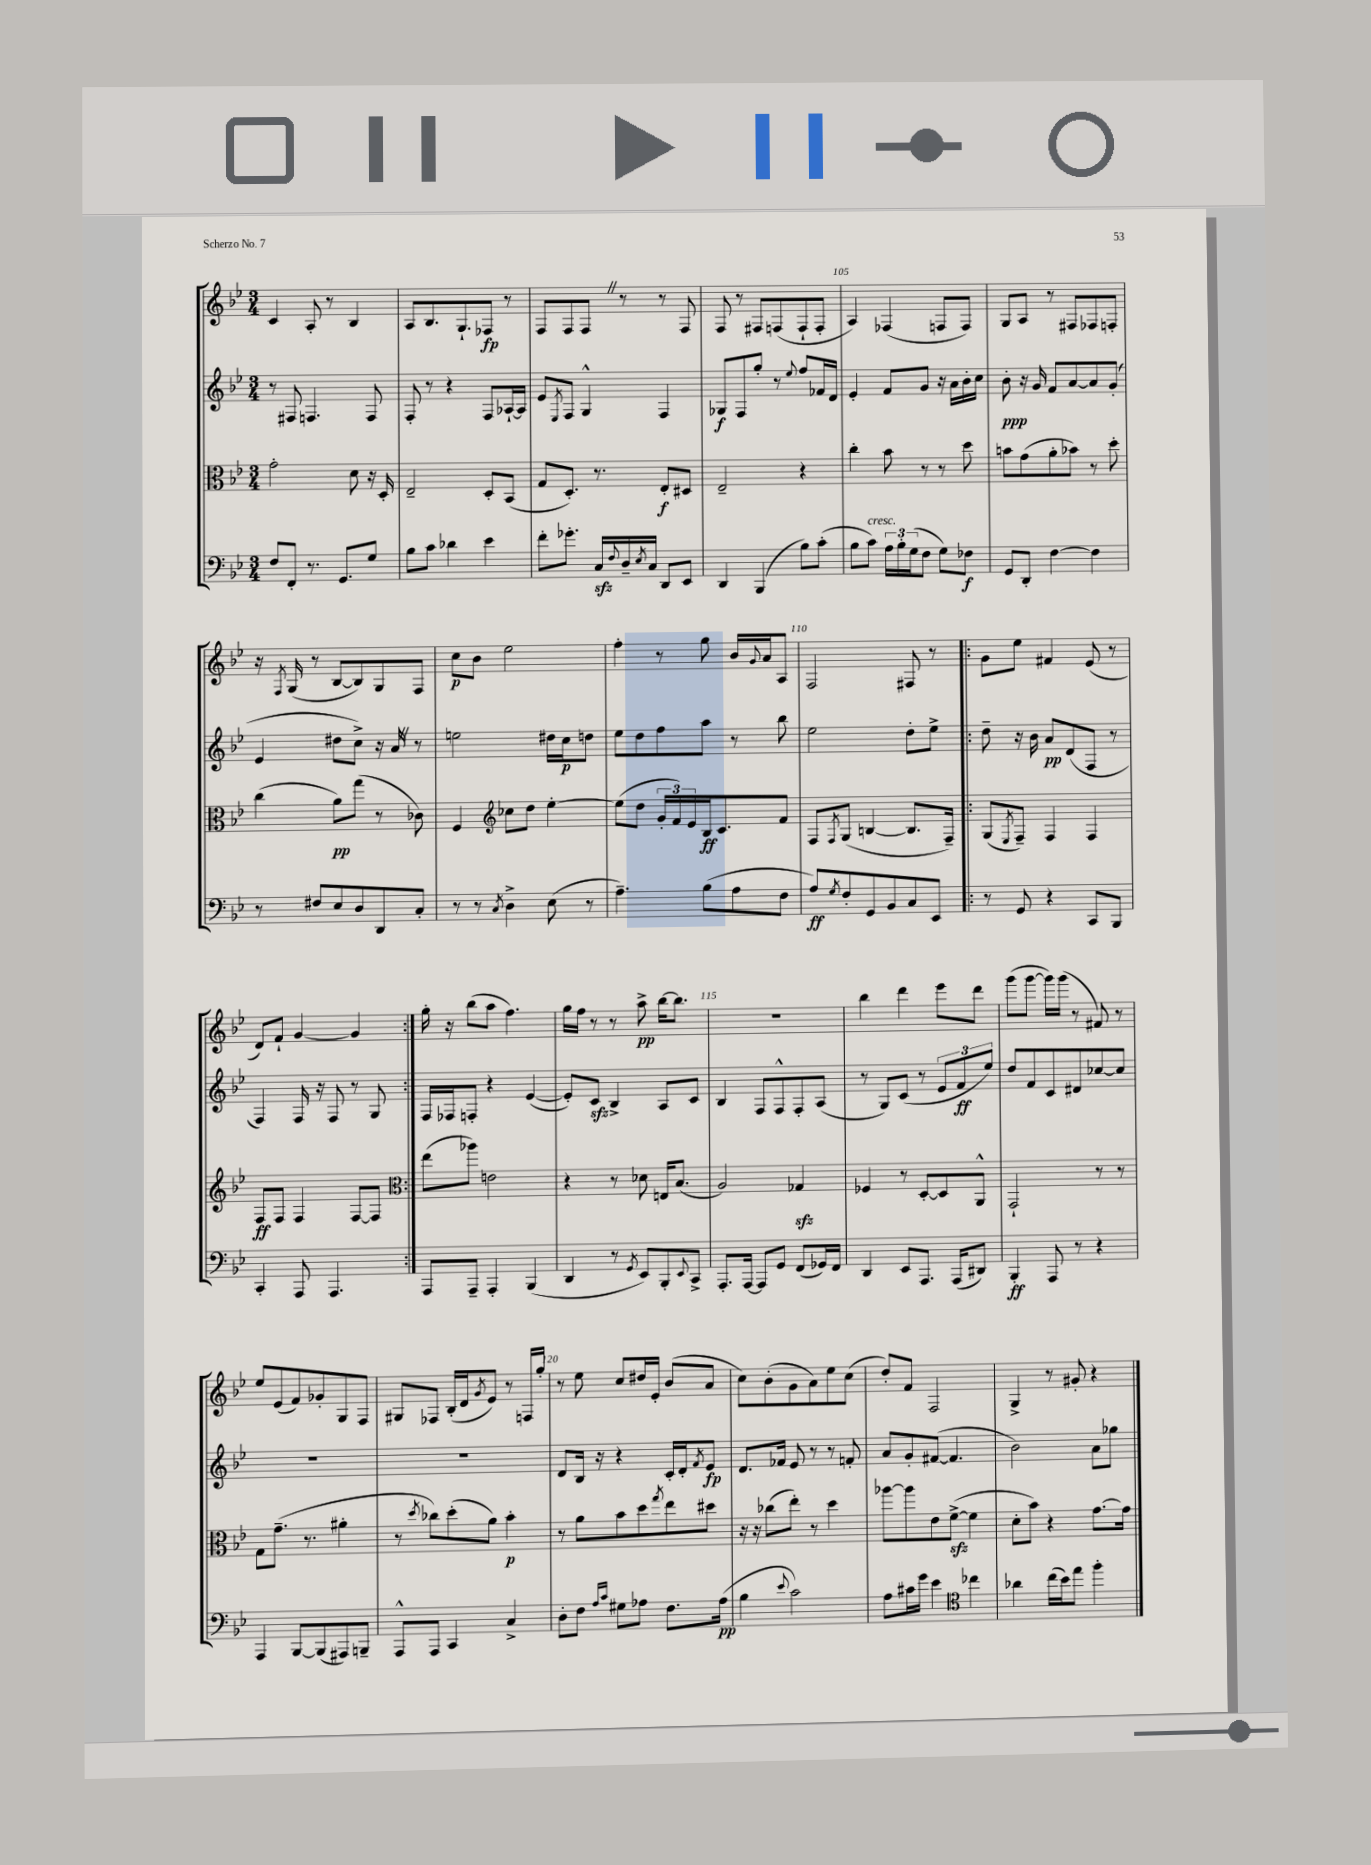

**kern	**dynam	**kern	**dynam	**kern	**dynam	**kern	**dynam
*part4	*part4	*part3	*part3	*part2	*part2	*part1	*part1
*staff4	*staff4	*staff3	*staff3	*staff2	*staff2	*staff1	*staff1
*clefF4	*	*clefC3	*	*clefG2	*	*clefG2	*
*k[b-e-]	*	*k[b-e-]	*	*k[b-e-]	*	*k[b-e-]	*
*M3/4	*	*M3/4	*	*M3/4	*	*M3/4	*
=101	=101	=101	=101	=101	=101	=101	=101
8F/L	.	2g'\	.	8r	.	4c/	.
8FF'/J	.	.	.	8F#X/	.	.	.
8.r	.	.	.	4.Fn/	.	8A'/	.
.	.	.	.	.	.	8r	.
8.GG/L	.	.	.	.	.	.	.
.	.	8d\	.	.	.	4B-/	.
8G/J	.	16r	.	8F/	.	.	.
.	.	16D'/	.	.	.	.	.
=102	=102	=102	=102	=102	=102	=102	=102
8B-\L	.	2E-~/	.	8F'/	.	8A/L	.
8c\J	.	.	.	8r	.	8.B-/	.
4d-X\	.	.	.	4r	.	.	.
.	.	.	.	.	.	8.G`/	.
4e-\	.	8D'/L	.	8F/L	.	8F-X/J	fp
.	.	(8BB-/J	.	[16A-X`/L	.	8r	.
.	.	.	.	16A-/JJ]	.	.	.
=103	=103	=103	=103	=103	=103	=103	=103
8f'\L	.	8G/L	.	8e-/L	.	8F/L	.
.	.	.	.	8qE-/	.	.	.
8.g-X'\J	.	8.D'/J)	.	8F/J	.	8F/	.
.	.	.	.	4G^^/	.	8FZ/J	.
16Czz/LL	.	8.r	.	.	.	.	.
8qqF/	.	.	.	.	.	.	.
16D~/	.	.	.	.	.	8r	.
8qE-/	.	.	.	.	.	.	.
16C/JJ	.	.	.	.	.	.	.
8DD/L	.	8E-'/L	f	4F/	.	8r	.
8EE-/J	.	8D#X/J	.	.	.	8F/	.
=104	=104	=104	=104	=104	=104	=104	=104
4DD/	.	2E-~/	.	8G-X/L	f	8F/	.
.	.	.	.	8F/	.	8r	.
(4BBB-/	.	.	.	8gg'/J	.	8F#X/L	.
.	.	.	.	8r	.	(8Fn/	.
.	.	.	.	8qqee-/	.	.	.
8B-\L)	.	4r	.	8ff/L	.	8F`/	.
(8c'\J	.	.	.	16f-X/L	.	8F'/J	.
.	.	.	.	16d/JJ	.	.	.
=105	=105	=105	=105	=105	=105	=105	=105
8B-\L	.	4cc'\	.	4e-'/	.	4A/)	.
!LO:TX:a:i:t=cresc.	!	!	!	!	!	!	!
8c\J)	.	.	.	.	.	.	.
24A\LL	.	8b-\	.	8f/L	.	(4F-X/	.
24B-'\	.	.	.	.	.	.	.
(24G\J	.	.	.	.	.	.	.
8F\J	.	8r	.	8g/J	.	.	.
8G\L)	.	8r	.	16r	.	8Fn/L	.
.	.	.	.	16a\LL	.	.	.
8F-X\J	f	8dd\	.	16b-'\	.	8F/J)	.
.	.	.	.	16cc\JJ	.	.	.
=106	=106	=106	=106	=106	=106	=106	=106
8GG/L	.	8bn\L	.	8b-'\	ppp	8G/L	.
8DD'/J	.	(8g\	.	16r	.	8A/J	.
.	.	.	.	16g/	.	.	.
[4F\	.	8a'\	.	8f/L	.	8r	.
.	.	8b-X\J)	.	[8a/	.	8F#X/L	.
4F\]	.	8r	.	8a/]	.	8F-X/	.
.	.	8dd'\	.	(8g'/J	.	8Fn'/J	.
!!LO:LB:g=z
=107	=107	=107	=107	=107	=107	=107	=107
8r	.	(4cc\	.	4e-/	.	16r	.
.	.	.	.	.	.	8qF/	.
.	.	.	.	.	.	(16G/	.
8F#X/L	.	.	.	.	.	8r	.
8E-/	.	8a\L)	pp	8dd#X\L	.	[8B-/L	.
8D/	.	(8gg\J	.	8cc^\J)	.	8B-/])	.
8DD/	.	8r	.	16r	.	8G/	.
.	.	.	.	16aZ/	.	.	.
8C'/J	.	8c-X\)	.	8r	.	8F/J	.
=108	=108	=108	=108	=108	=108	=108	=108
8r	.	4F/	.	2een\	.	8cc\L	p
8r	.	.	.	.	.	8b-\J	.
8qC/	.	.	.	.	.	.	.
*	*	*clefG2	*	*	*	*	*
4D^\	.	8cc-X\L	.	.	.	2ee-\	.
.	.	8dd\J	.	.	.	.	.
(8E-\	.	[4ee-'\	.	16dd#X\LL	.	.	.
.	.	.	.	16cc\J	p	.	.
8r	.	.	.	8ddn\J	.	.	.
=109	=109	=109	=109	=109	=109	=109	=109
4.A~\)	.	(8ee-\L]	.	8ee-\L	.	4ff'\	.
.	.	8dd\J	.	8dd\	.	.	.
.	.	24g'/LL	.	8ff\	.	8r	.
.	.	24f/)	.	.	.	.	.
.	.	24e-/	.	.	.	.	.
(8B-\L	.	16B-/J	ff	8aa\J	.	8gg\	.
.	.	8.c/	.	.	.	.	.
8A\	.	.	.	8r	.	16b-/LL	.
.	.	.	.	.	.	8qqg/	.
.	.	.	.	.	.	16a/J	.
8F\J	.	8f/J	.	8bb-\	.	8A/J	.
=110	=110	=110	=110	=110	=110	=110	=110
8A/L)	ff	8F/L	.	2ee-\	.	2F/	.
8qG/	.	8qF/	.	.	.	.	.
8F'/	.	(8G/J	.	.	.	.	.
8GG/	.	[4Bn/	.	.	.	.	.
8BB-/	.	.	.	.	.	.	.
8C/	.	8.B/L]	.	8dd'\L	.	8F#X/	.
8EE-/J	.	.	.	8ee-^\J	.	8r	.
.	.	16F~/Jk)	.	.	.	.	.
=111!|:	=111!|:	=111!|:	=111!|:	=111!|:	=111!|:	=111!|:	=111!|:
8r	.	(8G/L	.	8dd~\	.	8g\L	.
.	.	8qE-/	.	.	.	.	.
8GG/	.	8F~/J)	.	16r	.	8ee-\J	.
.	.	.	.	16b-\	.	.	.
4r	.	4F/	.	8a/L	pp	4f#X/	.
.	.	.	.	(8d/	.	.	.
8CC/L	.	4F/	.	8F/J	.	(8e-/	.
8BBB-/J	.	.	.	8r	.	8r	.
!!LO:LB:g=z
=112	=112	=112	=112	=112	=112	=112	=112
4CC'/	.	8F/L	ff	4F/)	.	8d/L)	.
.	.	8F/J	.	.	.	8f`/J	.
8AAA/	.	4F/	.	16F/	.	[4g/	.
.	.	.	.	16r	.	.	.
4.AAA/	.	.	.	8F/	.	.	.
.	.	[8F/L	.	8r	.	4g/]	.
.	.	8F/J]	.	8G/	.	.	.
=113:|!	=113:|!	=113:|!	=113:|!	=113:|!	=113:|!	=113:|!	=113:|!
*	*	*clefC3	*	*	*	*	*
8AAA/L	.	(8ee-\L	.	16F/LL	.	16gg'\	.
.	.	.	.	16F-X/J	.	16r	.
8AAA~/J	.	8aa-X\J)	.	8Fn'/J	.	(8bb-\L	.
4AAA'/	.	2en\	.	4r	.	8aa\J	.
.	.	.	.	.	.	4.ff\)	.
(4BBB-/	.	.	.	([4e-/	.	.	.
=114	=114	=114	=114	=114	=114	=114	=114
4DD/	.	4r	.	8e-'/L])	.	16gg\LL	.
.	.	.	.	.	.	16ff\JJ	.
.	.	.	.	8czz/J	.	8r	.
8r	.	8r	.	4B-^/	.	8r	.
8qGG/	.	.	.	.	.	.	.
8EE-/L)	.	8d-X\	.	.	.	8aa^\	pp
8BBB-'/	.	16En/KL	.	8A/L	.	[16bb-\KL	.
.	.	(8.B-/J	.	.	.	8.bb-\J]	.
8qqEE-/	.	.	.	.	.	.	.
8CC^/J	.	.	.	8c/J	.	.	.
=115	=115	=115	=115	=115	=115	=115	=115
8.AAA'/L	.	2A/)	.	4B-/	.	2.r	.
[16AAA/Jk	.	.	.	.	.	.	.
8AAA/L]	.	.	.	8F/L	.	.	.
8GG/J	.	.	.	8F^^/	.	.	.
(8FF/L	.	4G-Xzz/	.	8F'/	.	.	.
16GG-X/L)	.	.	.	(8A/J	.	.	.
16FF/JJ	.	.	.	.	.	.	.
=116	=116	=116	=116	=116	=116	=116	=116
4DD/	.	4F-X/	.	8r	.	4bb-\	.
.	.	.	.	8G/L)	.	.	.
8EE-/L	.	8r	.	(8c/J	.	4ddd\	.
8.AAA/J	.	[8D'/L	.	8r	.	.	.
.	.	8D/]	.	12e-/L	.	8eee-\L	.
(16AAA/KL	.	.	.	.	.	.	.
.	.	.	.	12f/	ff	.	.
8DD#X/J)	.	8AA^^/J	.	.	.	8ddd\J	.
.	.	.	.	12ee-/J)	.	.	.
=117	=117	=117	=117	=117	=117	=117	=117
4BBB-'/	ff	2GG`/	.	8dd/L	.	(8ggg\L	.
.	.	.	.	8f/	.	[8ggg\J	.
8AAA/	.	.	.	8c/	.	16ggg\LL])	.
.	.	.	.	.	.	(16ggg\JJ	.
8r	.	.	.	8d#X/	.	8r	.
4r	.	8r	.	[8cc-X/	.	8f#X/)	.
.	.	8r	.	8cc-/J]	.	8r	.
!!LO:LB:g=z
=118	=118	=118	=118	=118	=118	=118	=118
4AAA/	.	8G\L	.	2.r	.	8ee-/L	.
.	.	(8.g~\J	.	.	.	(8e-/	.
[8BBB-/L	.	.	.	.	.	8f/)	.
.	.	8.r	.	.	.	.	.
(8BBB-/]	.	.	.	.	.	8g-X'/	.
8AAA#X/)	.	4a#X'\	.	.	.	8G/	.
8BBBn~/J	.	.	.	.	.	8F/J	.
=119	=119	=119	=119	=119	=119	=119	=119
8AAA^^/L	.	8r	.	2.r	.	8G#X/L	.
.	.	8qdd/	.	.	.	.	.
8AAA/J	.	8cc-X\L)	.	.	.	8F-X/J	.
4CC/	.	(8dd'\	.	.	.	(16B-'/LL	.
.	.	.	.	.	.	16d/J	.
.	.	.	.	.	.	8qg/	.
.	.	8a\J)	.	.	.	8e-/J)	.
4C^/	.	4b-'\	p	.	.	8r	.
.	.	.	.	.	.	16Fn/LL	.
.	.	.	.	.	.	16gg'/JJ	.
=120	=120	=120	=120	=120	=120	=120	=120
8D'\L	.	8r	.	8d/L	.	8r	.
8F\J	.	8a\L	.	16B-/Jk	.	8ee-\	.
.	.	.	.	16r	.	.	.
16qqA/LL	.	.	.	.	.	.	.
16qqc/JJ	.	.	.	.	.	.	.
8G#X\L	.	8b-\	.	4r	.	8cc/L	.
8A-X\J	.	8dd\	.	.	.	16dd#X/L	.
.	.	.	.	.	.	16e-'/JJ	.
.	.	8qgg/	.	.	.	.	.
8.F\L	.	8ee-\	.	16c'/LL	.	(8b-/L	.
.	.	.	.	16d'/J	.	.	.
.	.	.	.	8qf/	.	.	.
.	.	8dd#X\J	.	8e-/J	fp	8a/J	.
(16A-\Jk	pp	.	.	.	.	.	.
=121	=121	=121	=121	=121	=121	=121	=121
4B-\	.	16r	.	8.d/L	.	8cc\L)	.
.	.	16r	.	.	.	.	.
.	.	(8cc-X\L	.	.	.	(8b-'\	.
.	.	.	.	16f-X/Jk	.	.	.
8qqe-/	.	.	.	.	.	.	.
2c\)	.	8ee-'\J)	.	8e-/	.	8g\	.
.	.	8r	.	8r	.	8a\)	.
.	.	4dd\	.	8r	.	8ee-\	.
.	.	.	.	8fn'/	.	(8cc\J	.
=122	=122	=122	=122	=122	=122	=122	=122
8A\L	.	[8aa-X\L	.	8a/L	.	8dd'/L)	.
16c#X\L	.	8aa-\]	.	8g'/	.	8f/J	.
16g\JJ	.	.	.	.	.	.	.
4e-\	.	8e-\	.	([8f#X/J	.	2F/	.
.	.	([8fzz^\J	.	4.f#/]	.	.	.
*clefC4	*	*	*	*	*	*	*
4cc-X\	.	4f\]	.	.	.	.	.
=123	=123	=123	=123	=123	=123	=123	=123
4a-X\	.	8d'\L	.	2b-\)	.	4G^/	.
.	.	8b-\J)	.	.	.	.	.
(16cc\LL	.	4r	.	.	.	8r	.
16b-\J)	.	.	.	.	.	.	.
8ee-\J	.	.	.	.	.	8g#X'/	.
4ff'\	.	[8.g\L	.	8a\L	.	4r	.
.	.	.	.	8gg-X\J	.	.	.
.	.	16g\Jk]	.	.	.	.	.
==	==	==	==	==	==	==	==
*-	*-	*-	*-	*-	*-	*-	*-
